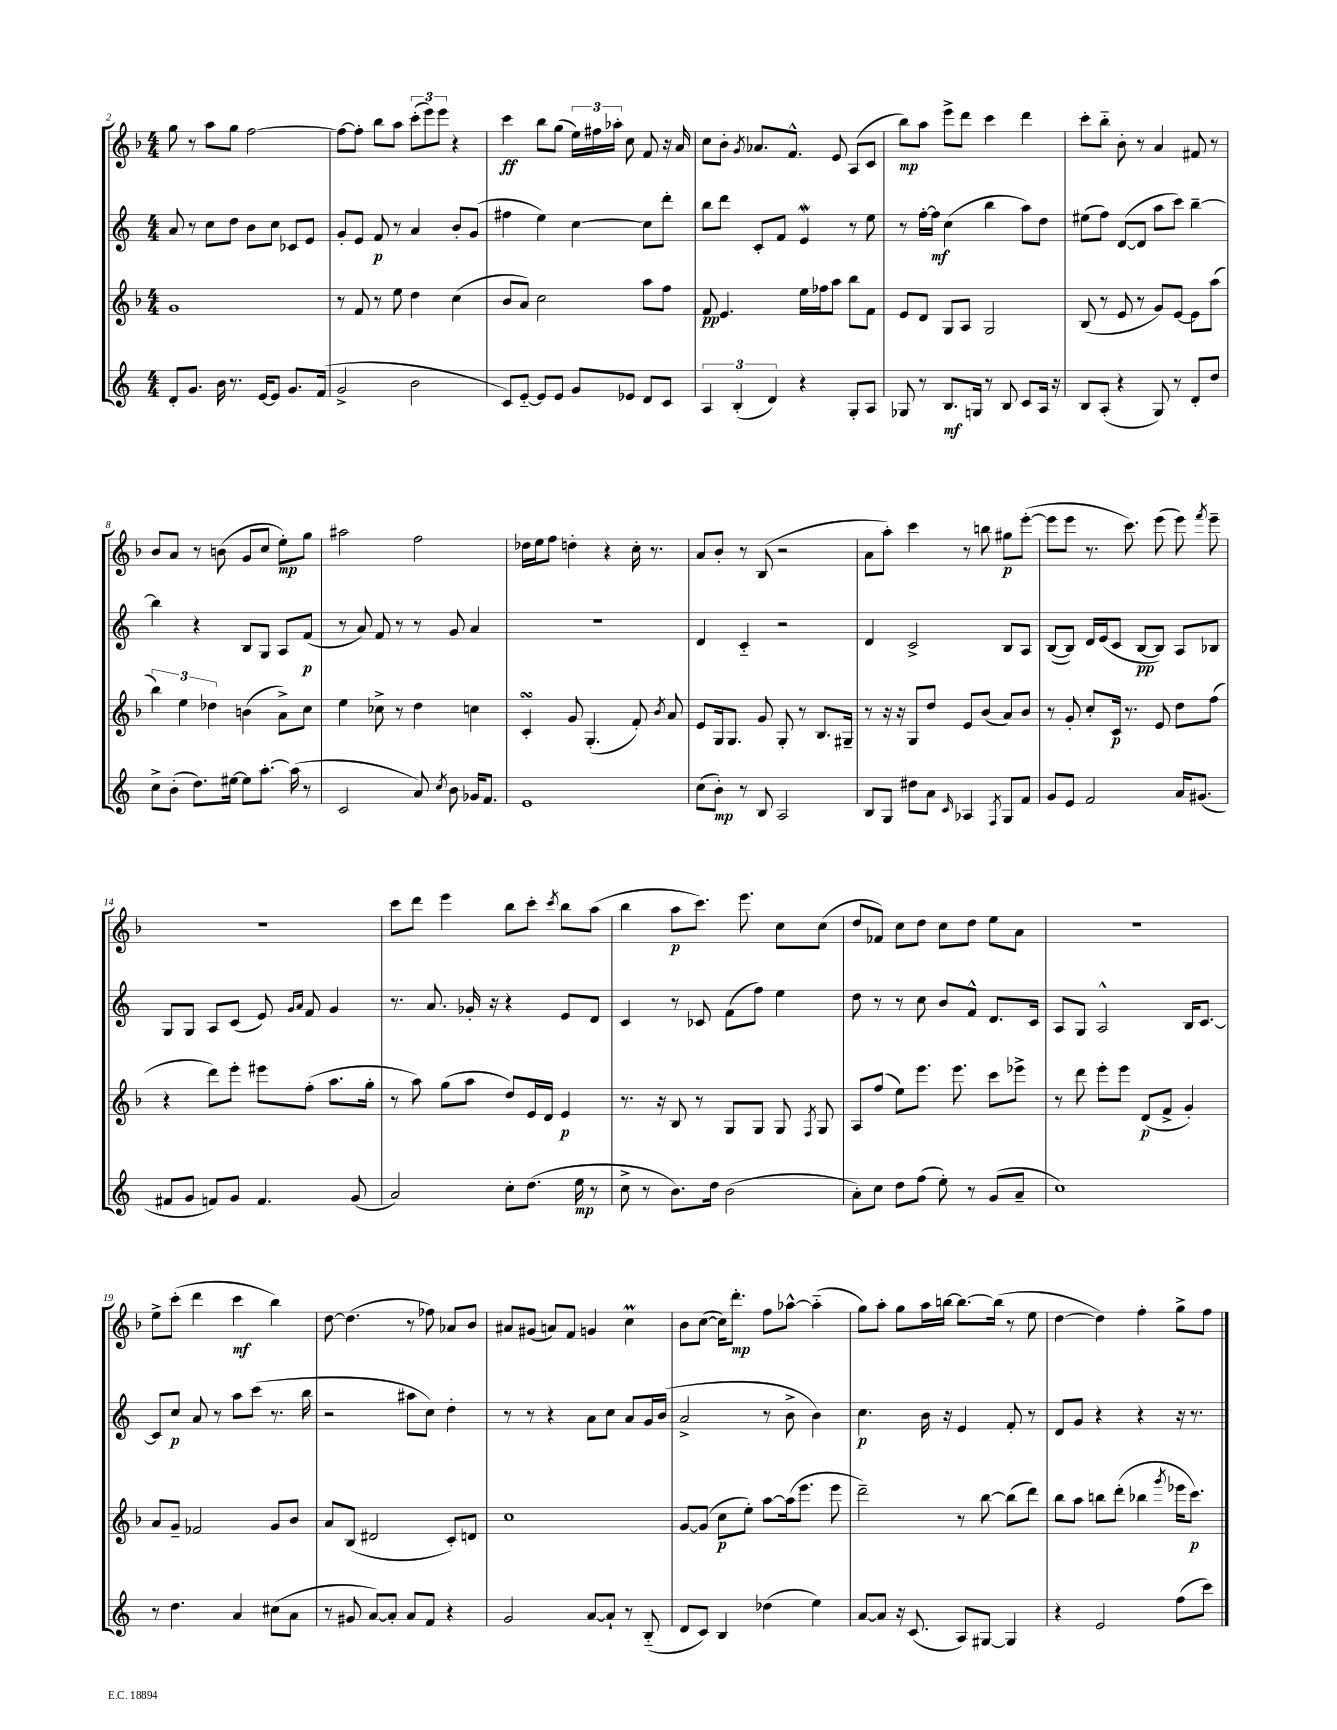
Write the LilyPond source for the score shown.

<<
\new StaffGroup <<
\new Staff = "s0" {
    \clef treble \key f \major \numericTimeSignature \time 4/4
    \autoBeamOff g''8 r8 a''8[ g''8] f''2~ |
    f''8[~ f''8]-. bes''8[ a''8] \tuplet 3/2 { c'''8[-.( e'''8) e'''8] } r4 |
    c'''4\ff bes''8[ g''8]( \tuplet 3/2 { e''16[) fis''16 aes''16]-. } c''8 f'8 r16 a'16 |
    c''8[ bes'8]-. \acciaccatura { g'8 } aes'8.[ f'8.]-^ e'8 a8[( c'8] |
    bes''8[\mp) a''8] e'''8[-> d'''8] c'''4 d'''4 |
    c'''8[-. bes''8]-_ bes'8-. r8 a'4 fis'8 r8 |
    bes'8[ a'8] r8 b'8( g'8[ c''8] e''8[-.\mp) g''8] |
    ais''2 f''2 |
    des''16[ e''16 f''8] d''4-. r4 c''16-. r8. |
    a'8[ bes'8]-. r8 bes8( r2 |
    a'8[ a''8]-.) c'''4 r8 b''8 gis''8[\p e'''8]~-.( |
    e'''8[ e'''8] r8. c'''8.) e'''8( e'''8) \acciaccatura { f'''8 } e'''8-- |
    R1 |
    c'''8[ d'''8] e'''4 bes''8[ c'''8]-. \acciaccatura { c'''8 } bes''8[ a''8]( |
    bes''4 a''8[\p c'''8.]) e'''8. c''8[ c''8]( |
    d''8[ fes'8]) c''8[ d''8] c''8[ d''8] e''8[ a'8] |
    R1 |
    e''8[-> c'''8]-.( d'''4 c'''4\mf bes''4) |
    d''8~ d''4.( r8 fes''8) aes'8[ bes'8] |
    ais'8[ gis'8]( a'8[) f'8] g'4 c''4\prall |
    bes'8[ c''8]~( c''16[) d'''8.]-.\mp f''8[ aes''8]~-^ aes''4-_( |
    g''8[) a''8]-. g''8[ a''16 b''16]~ b''8.[~ b''16]( r8 e''8 |
    d''4~ d''4) f''4-. g''8[-> f''8] \bar "|." |
}
\new Staff = "s1" {
    \clef treble \key c \major \numericTimeSignature \time 4/4
    \autoBeamOff a'8 r8 c''8[ d''8] b'8[ c''8] ces'8[ e'8] |
    g'8[-. e'8] f'8\p r8 a'4 b'8[-. g'8]( |
    fis''4 e''4) c''4~ c''8[ d'''8]-. |
    b''8[ d'''8] c'8[-. f'8] e'4\mordent r8 e''8 |
    r8 f''16[~-. f''16]\mf c''4( b''4 a''8[) d''8] |
    eis''8[( f''8]) d'8[~( d'8] a''8[ c'''8]) b''4~-- |
    b''4 r4 b8[ g8] a8[ f'8]\p( |
    r8 a'8) f'8 r8 r8 g'8 a'4 |
    R1 |
    d'4 c'4-_ r2 |
    d'4 c'2-> b8[ a8] |
    b8[~( b8]) d'16[ e'16( c'8] b8[~\pp b8]) a8[ bes8] |
    g8[ g8] a8[ c'8]( e'8) \grace { g'16[ a'16] } f'8 g'4 |
    r8. a'8. ges'16-. r16 r4 e'8[ d'8] |
    c'4 r8 ces'8 f'8[( f''8]) e''4 |
    d''8 r8 r8 c''8 b'8[ f'8]-^ d'8.[ c'16] |
    a8[ g8] a2-^ b16[ c'8.]~ |
    c'8[ c''8]\p a'8 r8 a''8[ c'''8]( r8. b''16 |
    r2 ais''8[ c''8]) d''4-. |
    r8 r8 r4 a'8[ c''8] a'8[ g'16 b'16]( |
    a'2-> r8 b'8-> b'4) |
    c''4.\p b'16 r16 e'4 f'8-. r8 |
    d'8[ g'8] r4 r4 r16 r8. \bar "|." |
}
\new Staff = "s2" {
    \clef treble \key f \major \numericTimeSignature \time 4/4
    \autoBeamOff g'1 |
    r8 f'8 r8 e''8 d''4 c''4( |
    bes'8[ a'8]) c''2 a''8[ f''8] |
    f'8\pp e'4. e''16[ fes''16 a''8] bes''8[ f'8] |
    e'8[ d'8] g8[ a8] g2 |
    bes8( r8 e'8 r8 g'8[) e'8]~ e'8[ a''8]( |
    \tuplet 3/2 { bes''4) e''4 des''4 } b'4( a'8[->) c''8] |
    e''4 ces''8-> r8 d''4 c''4 |
    c'4-.\turn g'8 g4.-.( f'8-.) \acciaccatura { bes'8 } a'8 |
    e'8[ g16 g8.] g'8 g8-. r8 bes8.[ gis16]-- |
    r8 r16 r16 g8[ d''8] e'8[ bes'8]( a'8[) bes'8] |
    r8 g'8-. c''8[-. c'16]\p r8. e'8 d''8[ f''8]( |
    r4 d'''8[) e'''8]-. eis'''8[ f''8]-.( a''8.[ g''16]-. |
    r8 a''8) g''8[( a''8] d''8[) e'16 d'16] e'4\p |
    r8. r16 bes8 r8 g8[ g8] g8 \acciaccatura { f8 } g8 |
    a8[ f''8]( e''8[) e'''8.] e'''8. c'''8[ ees'''8]-> |
    r8 d'''8 e'''8[-. e'''8] d'8[\p( f'8]-> g'4-.) |
    a'8[ g'8]-- fes'2 g'8[ bes'8] |
    a'8[ bes8]( dis'2 c'8[-.) d'8] |
    c''1 |
    g'8[~ g'8]( c''8[\p e''8]-.) a''8[~ a''16( e'''8.] e'''8 |
    d'''2--) r8 bes''8~ bes''8[( d'''8]) |
    bes''8[ a''8] b''8[ d'''8]-.( bes''4 \acciaccatura { g'''8 } ees'''16[ c'''8.]\p) \bar "|." |
}
\new Staff = "s3" {
    \clef treble \key c \major \numericTimeSignature \time 4/4
    \autoBeamOff d'8[-. g'8.] b'16 r8. e'16[~ e'8] g'8.[ f'16]( |
    g'2-> b'2 |
    c'8[) e'8]~-_ e'8[ e'8] g'8[ ees'8] d'8[ c'8] |
    \tuplet 3/2 { a4 b4-.( d'4) } r4 g8[-. a8] |
    ges8 r8 b8.[\mf g16] r8 b8 c'8[ a16] r16 |
    b8[ a8]-.( r4 g8) r8 d'8[-. d''8] |
    c''8[-> b'8]-.( d''8.[) eis''16]~ eis''8[ a''8.]~-. a''16( r8 |
    c'2 a'8) \acciaccatura { c''8 } b'8 ges'16[ f'8.] |
    e'1 |
    c''8[( b'8]-.\mp) r8 b8 a2 |
    b8[ g8] dis''8[ a'8] \grace { c'16 } aes4 \acciaccatura { f8 } g8[ f'8] |
    g'8[ e'8] f'2 a'16[ gis'8.]( |
    fis'8[ g'8] f'8[) g'8] f'4. g'8( |
    a'2) c''8[-. d''8.]( e''16\mp r8 |
    c''8-> r8 b'8.[) d''16] b'2( |
    a'8[-.) c''8] d''8[ f''8]( e''8-.) r8 g'8[( a'8]-- |
    c''1) |
    r8 d''4. a'4 cis''8[( a'8] |
    r8 gis'8 a'8[~) a'8]-. a'8[ f'8] r4 |
    g'2 a'8[~ a'8]-! r8 b8-_( |
    d'8[ c'8]) b4 des''4( e''4) |
    a'8[~ a'8] r16 c'8.( a8[) gis8]~ gis4 |
    r4 e'2 f''8[( c'''8]) \bar "|." |
}
>>
>>
\layout { \context { \Score currentBarNumber = #2 } }
